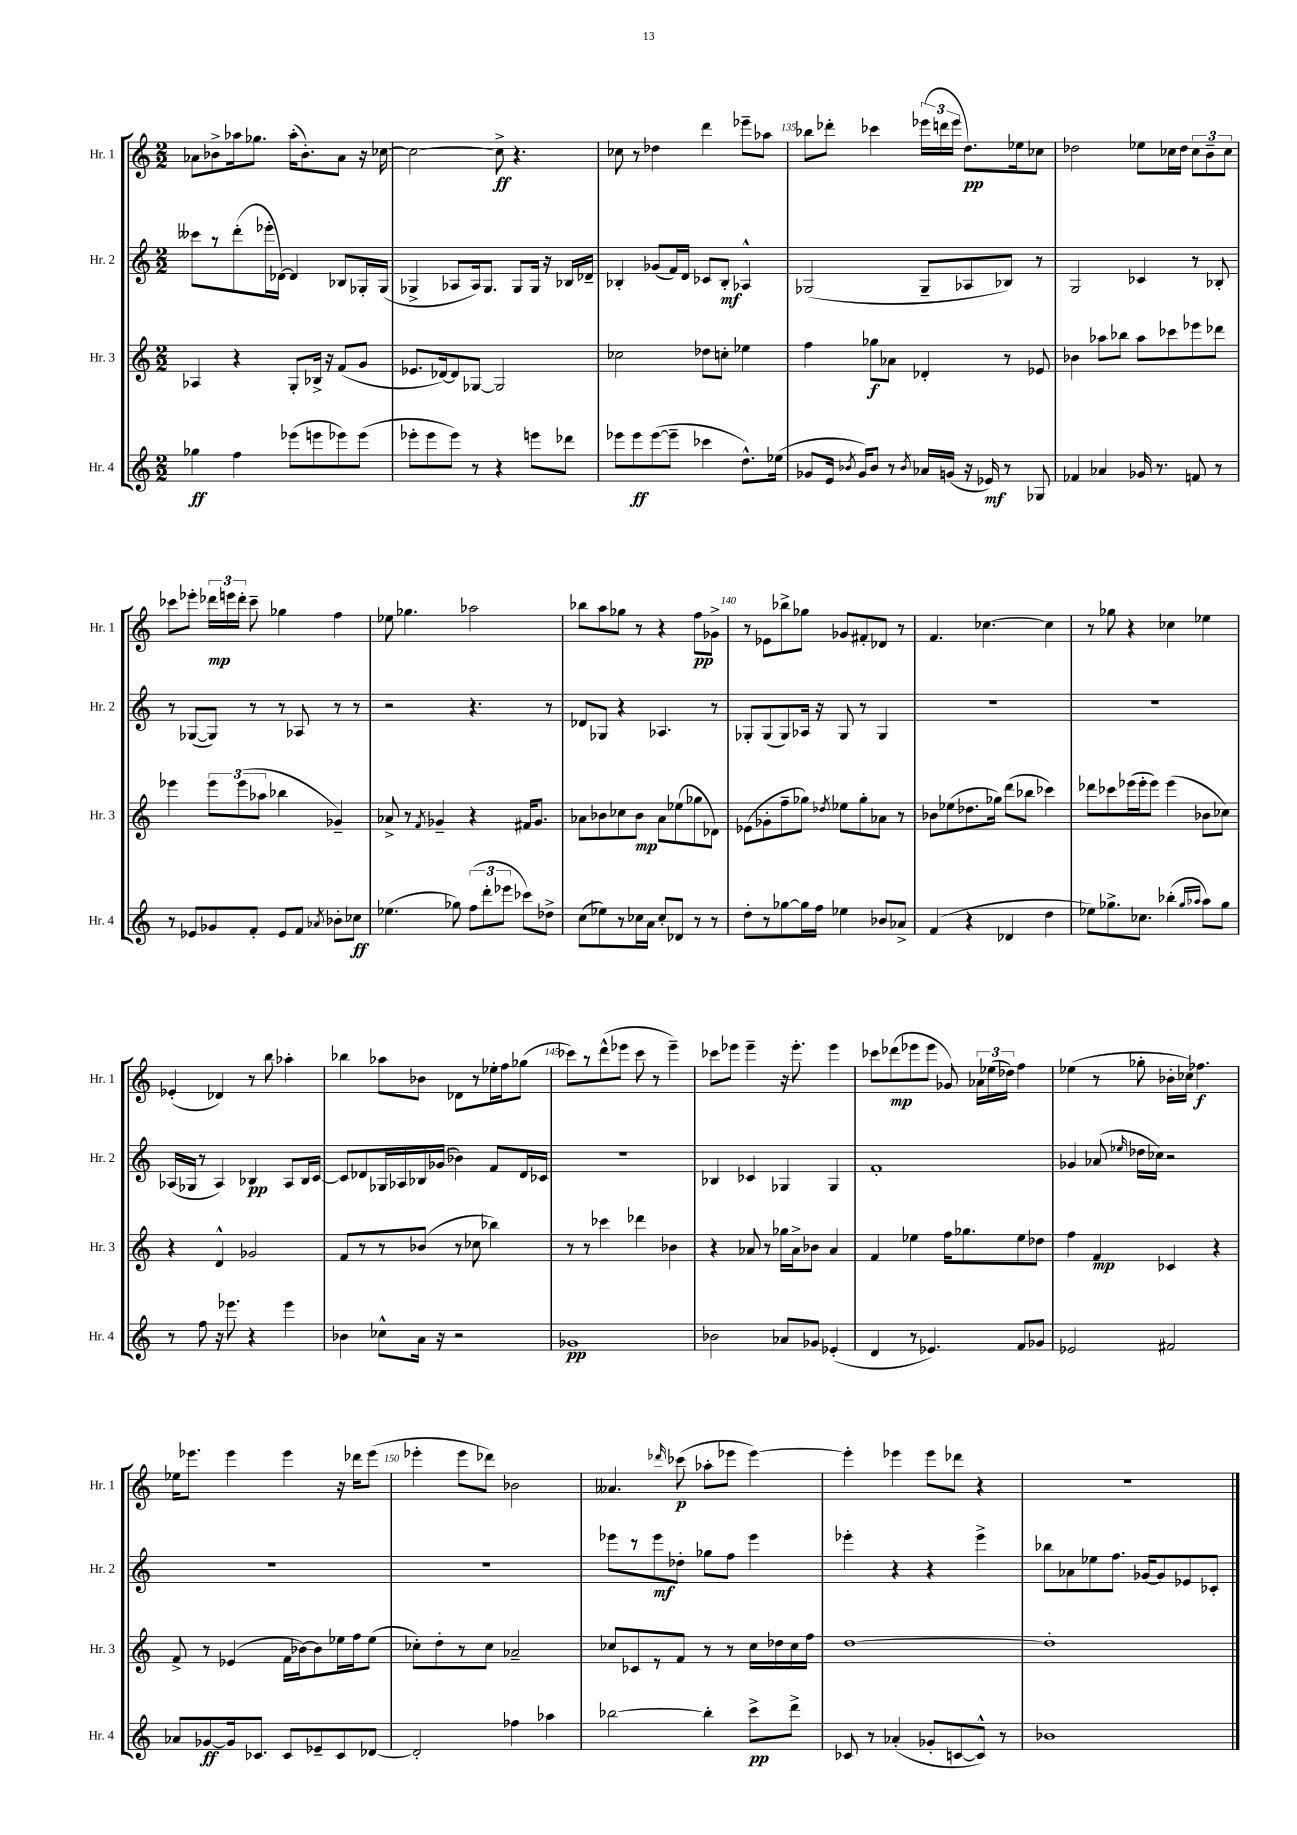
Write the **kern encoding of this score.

**kern	**kern	**kern	**kern
*staff4	*staff3	*staff2	*staff1
*clefG2	*clefG2	*clefG2	*clefG2
*k[]	*k[]	*k[]	*k[]
*M2/2	*M2/2	*M2/2	*M2/2
4gg-	4A-	8ccc--	8a-
.	.	8r	8b-^
4ff	4r	(8ddd'	16aa-
.	.	.	8.gg-
.	.	16eee-'	.
.	.	[16d-)	.
(8eee-	8G'	4d-]	(16aa-'
.	.	.	8.b-')
8eee	16B-^	.	.
.	16r	.	.
8eee-)	(8f	8B-	8a-
(8eee-	8g	16G-'	16r
.	.	(16G-	[16cc-
=	=	=	=
8eee-'	8.e-	4G-^	2cc-_
8eee-	.	.	.
.	[16d-)	.	.
8eee-)	8d-]	8A-	.
8r	[8G-	16A-)	.
.	.	8.G-	.
4r	2G-]	.	8cc-^]
.	.	8G-	4.r
8eee	.	16G-	.
.	.	16r	.
8ddd-	.	16B-	.
.	.	16d-~	.
=	=	=	=
8eee-	2cc-	4B-'	8cc-
8eee-	.	.	8r
([8eee-	.	(8g-	4dd-
8eee-~]	.	16f)	.
.	.	16d	.
4ccc-	8dd-	8c-	4ddd
.	8cc'	8B-'	.
8.dd^^)	4ee-	4A-^^	8eee-~
.	.	.	8aa-
(16ee-	.	.	.
=	=	=	=
8g-	4ff	(2G-	8bb-
16e	.	.	8ddd-'
8qb-	.	.	.
16g-)	.	.	.
8b-	8gg-	.	4ccc-
8r	8a-	.	.
8qb-	.	.	.
16a-	4d-'	8G-~	(24eee-
.	.	.	24ddd
(16g	.	.	.
.	.	.	24eee-
16r	.	8A-	8.dd)
16e-)	.	.	.
8r	8r	8B-)	.
.	.	.	16ee-
8G-	8e-	8r	8cc-
=	=	=	=
4f-	4b-	2G	2dd-
4a-	8aa-	.	.
.	8bb-	.	.
16g-	8aa-	4c-	8ee-
8.r	.	.	.
.	8ccc-	.	16cc-
.	.	.	16dd-
8f	8eee-	8r	12cc-
.	.	.	12b~
8r	8ddd-	8B-'	.
.	.	.	12cc-
=	=	=	=
8r	4eee-	8r	8ccc-
8e-	.	([8G-	8eee-'
8g-	12eee-	8G-])	24ddd-
.	.	.	24eee
.	(12eee-	.	24ddd-'
8f'	.	8r	8ccc-~
.	12aa-	.	.
8e-	4bb-	8r	4gg-
8f	.	8A-	.
8qa-	.	.	.
8b-'	4g-~)	8r	4ff
8cc-	.	8r	.
=	=	=	=
(4.ee-	8a-^	2r	8ee-
.	8r	.	4.gg-
.	8qf	.	.
.	4g-~	.	.
8gg-)	.	.	.
(12ff	4r	4.r	2aa-
12ddd'	.	.	.
12eee-	.	.	.
8ccc-)	16f#	.	.
.	8.g-	.	.
8dd-^	.	8r	.
=	=	=	=
(8cc	8a-	8d-	8bb-
8ee-)	8b-	8G-	8aa
8r	8cc-	4r	8gg-
16cc-	8b-	.	8r
16a	.	.	.
8cc-'	8a-	4.A-	4r
8d-	(8ee-	.	.
8r	8gg-	.	8ff
8r	8d-)	8r	8g-^
=	=	=	=
8dd'	(8e-	8G-'	8r
8r	8g-'	(8G-	8e-
[8gg-	8ff~	8G-)	8bb-^
16gg-]	8gg-)	16A-	8gg-
16ff	.	16r	.
.	8qdd-	.	.
4ee-	8ee-	8G-	8g-
.	8gg-'	8r	8f#'
8b-	8a-	4G-	8d-
8a-^	8r	.	8r
=	=	=	=
(4f	8b-	1r	4.f
.	(8ee-	.	.
4r	8.dd-	.	.
.	.	.	[4.cc-
.	16gg-)	.	.
4d-	(8ddd	.	.
.	8bb-	.	.
4dd	4ccc-)	.	4cc-]
=	=	=	=
8ee-)	8ddd-	1r	8r
8.gg-^	8ccc-	.	8gg-
.	(16eee-	.	4r
8.cc-	16eee-'	.	.
.	8eee-)	.	.
(4bb-'	(4eee-	.	4cc-
16qqgg-	.	.	.
16qqaa-	.	.	.
8aa-)	8b-	.	4ee-
8gg-	8cc-)	.	.
=	=	=	=
8r	4r	(16A-	(4e-'
.	.	16G-	.
8ff	.	8r	.
16r	4d^^	4A-)	4d-)
8.eee-	.	.	.
4r	2g-	4B-	8r
.	.	.	8bb
4eee-	.	8A-	4aa-'
.	.	16B-	.
.	.	[16c	.
=	=	=	=
4b-	8f	8c]	4bb-
.	8r	8d-	.
8cc-^^	8r	16G-	8aa-
.	.	16A-	.
16a	(8b-	16B-	8b-
16r	.	(16g-	.
2r	8r	4b-)	8d-
.	8cc-	.	8r
.	4bb-)	8f	16ee-'
.	.	.	16ff
.	.	16d-	(8gg-
.	.	16c-	.
=	=	=	=
1g-	8r	1r	8ccc-)
.	8r	.	8r
.	4ccc-	.	(8ddd^^
.	.	.	8eee-
.	4ddd-	.	8ccc-
.	.	.	8r
.	4b-	.	4eee-~)
=	=	=	=
2b-	4r	4B-	8ccc-
.	.	.	8eee-
.	8a-	4c-	4eee-~
.	8r	.	.
8a-	16gg-	4G-	16r
.	16a-^	.	8.eee-'
8g-	8b-	.	.
(4e-'	4a-	4G-	4eee-
=	=	=	=
4d	4f	1f'	8ccc-
.	.	.	(8ddd-
8r	4ee-	.	8eee-
4.e-)	.	.	8eee-
.	16ff	.	8g-)
.	8.gg-	.	.
.	.	.	24a-
.	.	.	(24ee-
.	.	.	24dd-)
8f	8ee-	.	4ff
8g-	8dd-	.	.
=	=	=	=
2e-	4ff	4g-	(4ee-
.	4f	(8a-	8r
.	.	16qqee-	.
.	.	16dd-	8gg-'
.	.	16cc-)	.
2f#	4c-	2r	16b-'
.	.	.	16cc-)
.	.	.	4.ff-
.	4r	.	.
=	=	=	=
8a-	8f^	1r	16ee-
.	.	.	8.eee-
[8g-	8r	.	.
16g-]	(4e-	.	4eee-
8.c-	.	.	.
8c-	16f	.	4eee-
.	[16b-)	.	.
8e-~	8b-]	.	.
8c-	16ee-	.	16r
.	16ff	.	16ddd-
[8d-	(8ee-	.	(8eee-
=	=	=	=
2d-']	8cc-')	1r	4eee-'
.	8dd'	.	.
.	8r	.	8eee-
.	8cc-	.	8ddd-)
4ff-	2a-~	.	2b-
4aa-	.	.	.
=	=	=	=
[2bb-	8cc-	8eee-	4.a--
.	8c-	8r	.
.	8r	8eee-	.
.	.	.	16qqddd-
.	8f	8dd-'	(8ccc-
4bb-']	8r	8gg-	8aa-'
.	8r	8ff	8eee-
8ccc^	16cc-	4eee-	[4eee-)
.	16dd-	.	.
8ddd^	16cc-	.	.
.	16ff	.	.
=	=	=	=
8c-	[1dd	4eee-'	4eee-']
8r	.	.	.
(4a-'	.	4r	4eee-
8g-'	.	4r	8eee-
[8c	.	.	8ddd-
8c^^])	.	4eee-^	4r
8r	.	.	.
=	=	=	=
1b-	1dd']	8bb-	1r
.	.	8a-	.
.	.	8ee-	.
.	.	8.ff	.
.	.	[16g-	.
.	.	8g-]	.
.	.	8e-	.
.	.	8c-'	.
==	==	==	==
*-	*-	*-	*-
